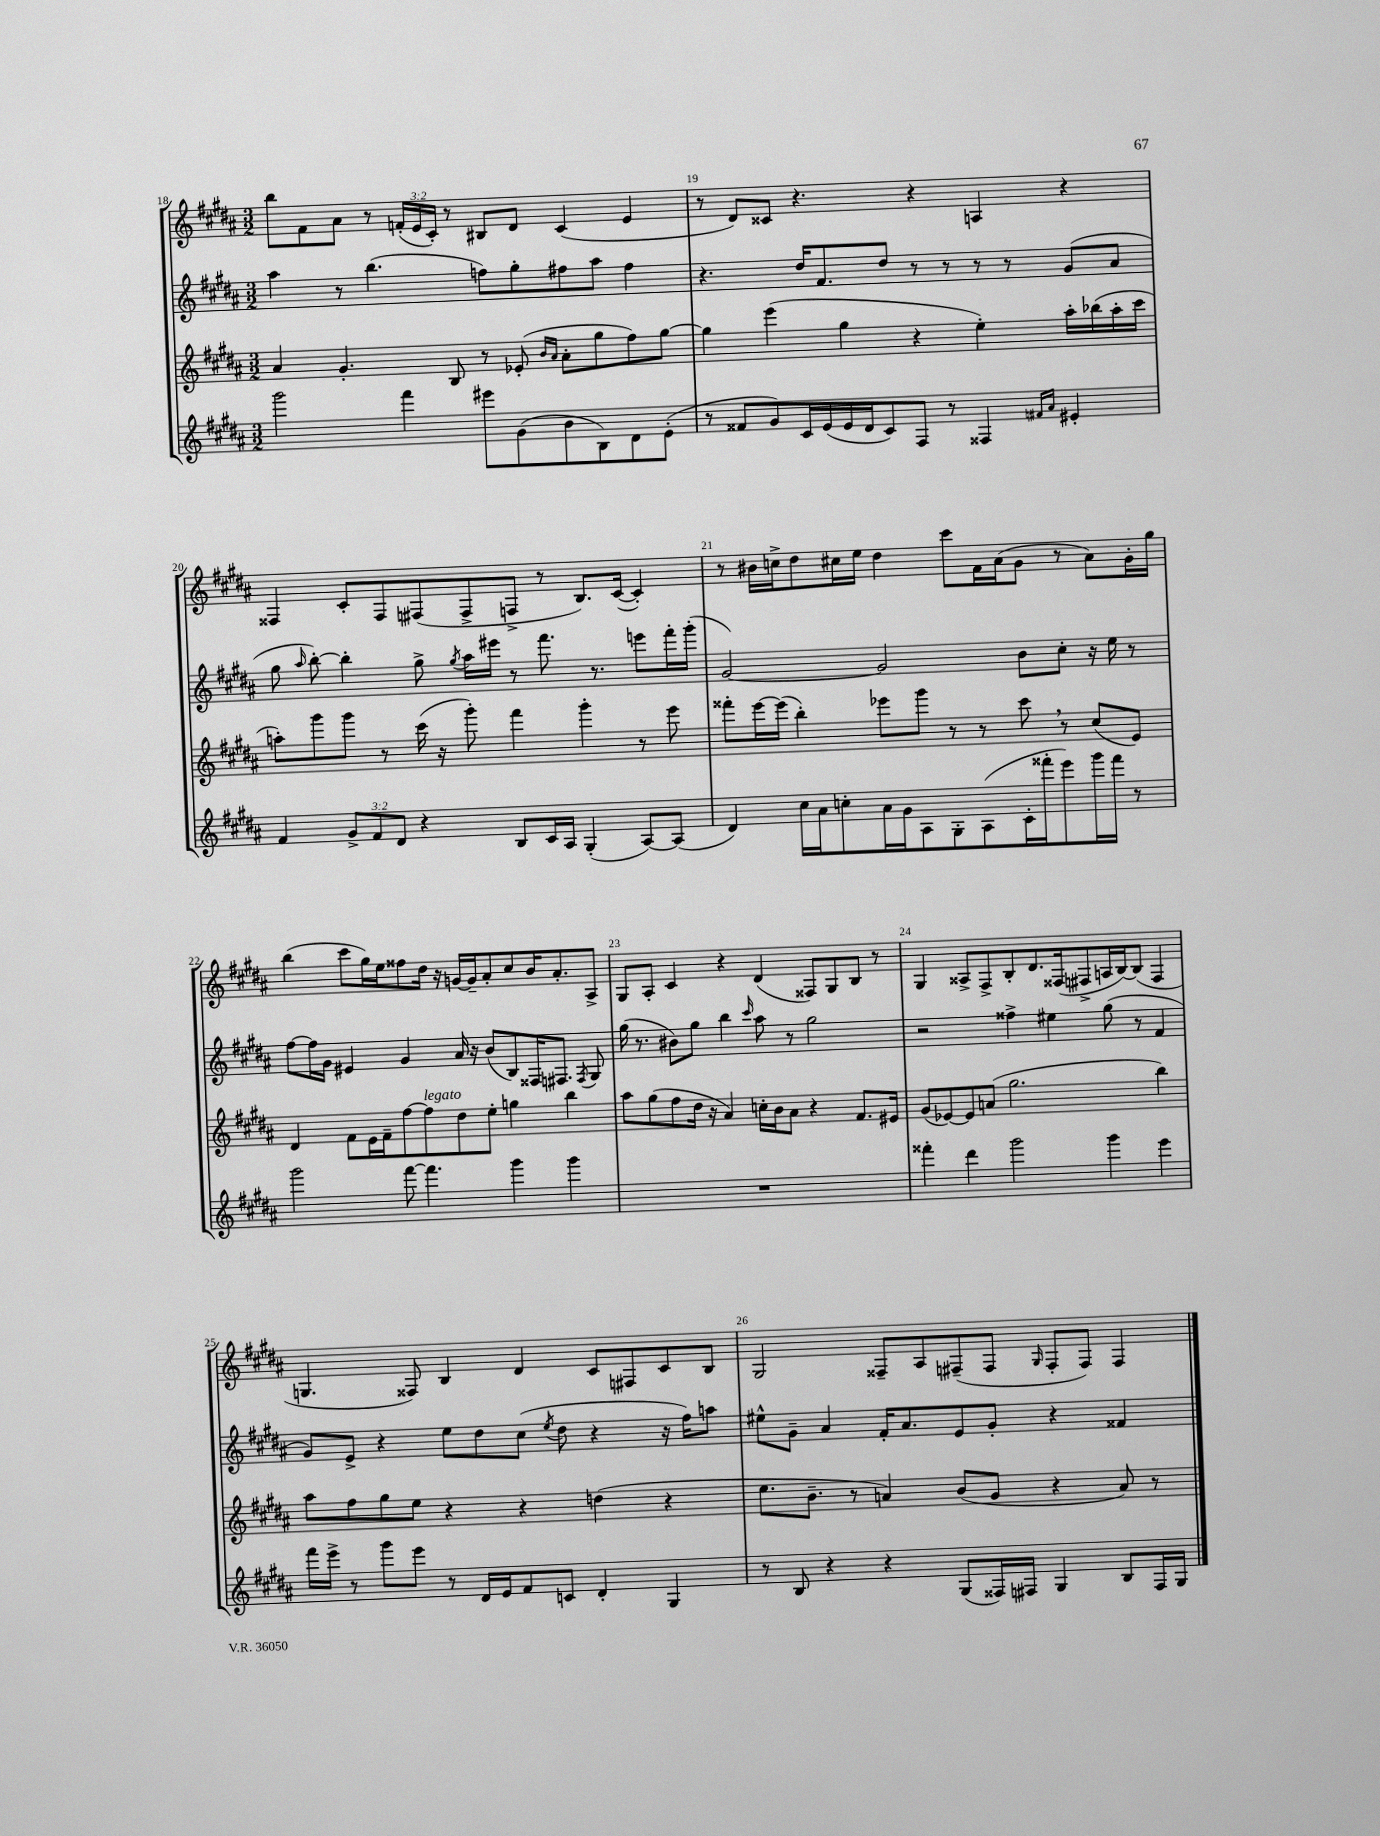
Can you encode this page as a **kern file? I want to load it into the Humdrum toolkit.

**kern	**kern	**kern	**kern
*part4	*part3	*part2	*part1
*staff4	*staff3	*staff2	*staff1
*clefG2	*clefG2	*clefG2	*clefG2
*k[f#c#g#d#a#]	*k[f#c#g#d#a#]	*k[f#c#g#d#a#]	*k[f#c#g#d#a#]
*M3/2	*M3/2	*M3/2	*M3/2
=18	=18	=18	=18
2ggg#\	4a#/	4aa#\	8bb\L
.	.	.	8f#\
.	4.g#'/	8r	8a#\J
.	.	(4.bb\	8r
4fff#\	.	.	(24fn'/LL
.	.	.	24e/
.	.	.	24c#'/JJ)
.	8B/	.	8r
8eee#X\L	8r	8ffn\L)	8B#X/L
(8g#\	(8e-X'/	8gg#'\	8d#/J
.	16qqb/LL	.	.
.	16qqa#/JJ	.	.
8b\	8a#'\L	8ff#X\	(4c#/
8B\)	8gg#\	8aa#\J	.
8d#\	8ff#\)	4ff#\	4e/
(8e'\J	[8gg#\J	.	.
=19	=19	=19	=19
8r	4gg#\]	4.r	8r
8f##X/L	.	.	8d#/L)
8g#/)	(4eee\	.	8c##X/J
16c#/L	.	16dd#/KL	4.r
(16e/	.	8.f#/	.
16e/	4gg#\	.	.
16d#/J	.	.	.
8c#/)	.	8dd#/J	.
8F#/J	4r	8r	4r
8r	.	8r	.
4F##X/	4ee'\)	8r	4An/
.	.	8r	.
16qqf#X/LL	.	.	.
16qqa#/JJ	.	.	.
4e#X'/	16aa#'\LL	(8g#/L	4r
.	(16bb-X\	.	.
.	16aa#'\	8a#/J	.
.	16ccc#\JJ	.	.
!!LO:LB:g=z
=20	=20	=20	=20
4f#/	8aan'\L)	8gg#\	4F##X/
.	.	16qqaa#/	.
.	8ggg#\	[8bb'\)	.
12g#^/L	8ggg#\J	4bb'\]	8c#'/L
12f#/	.	.	.
.	8r	.	8F##/
12d#/J	.	.	.
4r	(16ccc#\	8gg#^\	(8F#X/
.	16r	.	.
.	.	8qgg#/	.
.	8ggg#'\)	16aa#\LL	8F#^/
.	.	16eee#X\JJ	.
8B/L	4fff#\	8r	8Fn^/J
16c#/L	.	8.fff#\	8r
16A#/JJ	.	.	.
(4G#'/	4ggg#'\	.	8.B/L)
.	.	8.r	.
.	.	.	([16c#/Jk
[8A#/L)	8r	8eeen\L	4c#'/])
(8A#/J]	8eee\	16fff#'\L	.
.	.	(16ggg#'\JJ	.
=21	=21	=21	=21
4d#/)	8fff##X'\L	[2g#/)	8r
.	[16eee\L	.	16b#X\LL
.	(16eee\JJ]	.	16ccn^\J
16cc#\LL	4bb'\)	.	8dd#\
16a#\J	.	.	.
8ccn'\	.	.	16cc#X\L
.	.	.	16ee\JJ
16a#\L	8eee-X\L	2g#/]	4dd#\
16g#\J	.	.	.
8A#\	8ggg#\J	.	.
8G#'\	8r	.	8ccc#\L
(8A#\	8r	.	16f#\L
.	.	.	(16a#\J
16c#'\L	8ccc#,\	8b\L	8g#\J
16fff##X'\J	.	.	.
8eee\)	8r	8cc#'\J	8r
16ggg#\L	(8cc#/L	16r	8a#\L)
16fff##\JJ	.	16ee\	.
8r	8e/J)	8r	16g#'\L
.	.	.	16gg#\JJ
!!LO:LB:g=z
=22	=22	=22	=22
2ggg#\	4d#/	[8ff#\L	(4bb\
.	.	16ff#\L]	.
.	.	16g#\JJ	.
.	8f#\L	4e#X/	8ccc#\L
.	16e\L	.	16gg#\L)
.	16f#~\J	.	16ee\J
[8fff#\	[8ff#\	4g#/	8ff##X\
!	!LO:TX:a:i:t=legato	!	!
4.fff#\]	8ff#\]	.	16dd#\Jk
.	.	.	16r
.	8dd#\	16a#/	[16gn/LL
.	.	16r	16g~/J]
.	8ee'\J	(8b/L	8a#'/
4ggg#\	4ggn\	8B/)	8cc#/
.	.	16F##X/K	16b/K
.	.	8.F#X/J	8.a#'/
4ggg#\	4bb\	.	.
.	.	8qF#/	.
.	.	8G#/	8A#^/J
=23	=23	=23	=23
1.r	8aa#\L	(16gg#\	8G#/L
.	.	8.r	.
.	(8gg#\	.	8A#'/J
.	8ff#\	8b#X\L)	4c#/
.	16dd#\Jk	8gg#\J	.
.	16r	.	.
.	4a#/)	4bb\	4r
.	.	16qqccc#/	.
.	16ccn'\LL	8aa#\	(4d#/
.	16b\J	.	.
.	8a#\J	8r	.
.	4r	2gg#\	8F##X/L)
.	.	.	8G#/
.	8.f#/L	.	8B/J
.	.	.	8r
.	16e#X/Jk	.	.
=24	=24	=24	=24
4fff##X'\	(8g#/L	2r	4G#/
.	[8e-X/)	.	.
4ddd#\	8e-/]	.	8A##X^/L
.	(8an/J	.	8F#^/
2ggg#\	2.gg#\	4ff##X^\	8B'/
.	.	.	8.d#/
.	.	4ee#X\	.
.	.	.	(16F##X/k
.	.	.	8F#X^/
4ggg#\	.	(8gg#\	16An/L
.	.	.	[16B/J)
.	.	8r	(8B/J]
4eee\	4bb\)	4f#/	4F#/
!!LO:LB:g=z
=25	=25	=25	=25
16fff#\LL	8aa#\L	8g#/L)	4.Gn/
16eee^\JJ	.	.	.
8r	8ff#\	8e^/J	.
8ggg#\L	8gg#\	4r	.
8eee\J	8ee\J	.	8F##X/)
8r	4r	8ee\L	4B/
16d#/LL	.	8dd#\	.
16e/J	.	.	.
8f#/	4r	(8cc#\J	4d#/
.	.	8qee/	.
8cn/J	.	8dd#\	.
4d#'/	(4ddn\	4r	8c#/L
.	.	.	8F#X/
4G#/	4r	16r	8c#/
.	.	16ff#\KL)	.
.	.	8aan\J	8B/J
=26	=26	=26	=26
8r	8.ee\L	8ee#X^^\L	2G#/
8B/	.	8g#~\J	.
.	8.b~\J	.	.
4r	.	4a#/	.
.	8r	.	.
4r	4an/)	16f#'/KL	8F##X~/L
.	.	8.a#/	.
.	.	.	8A#/
(8G#/L	(8b/L	8e/	(8F#X~/
16F##X/L)	8g#/J	8g#'/J	8F#/J
16F#X/JJ	.	.	.
.	.	.	16qqG#/
4G#/	4r	4r	8F#'/L
.	.	.	8F#/J)
8B/L	8a/)	4f##X/	4F#/
16F#/L	8r	.	.
16G#/JJ	.	.	.
==	==	==	==
*-	*-	*-	*-
